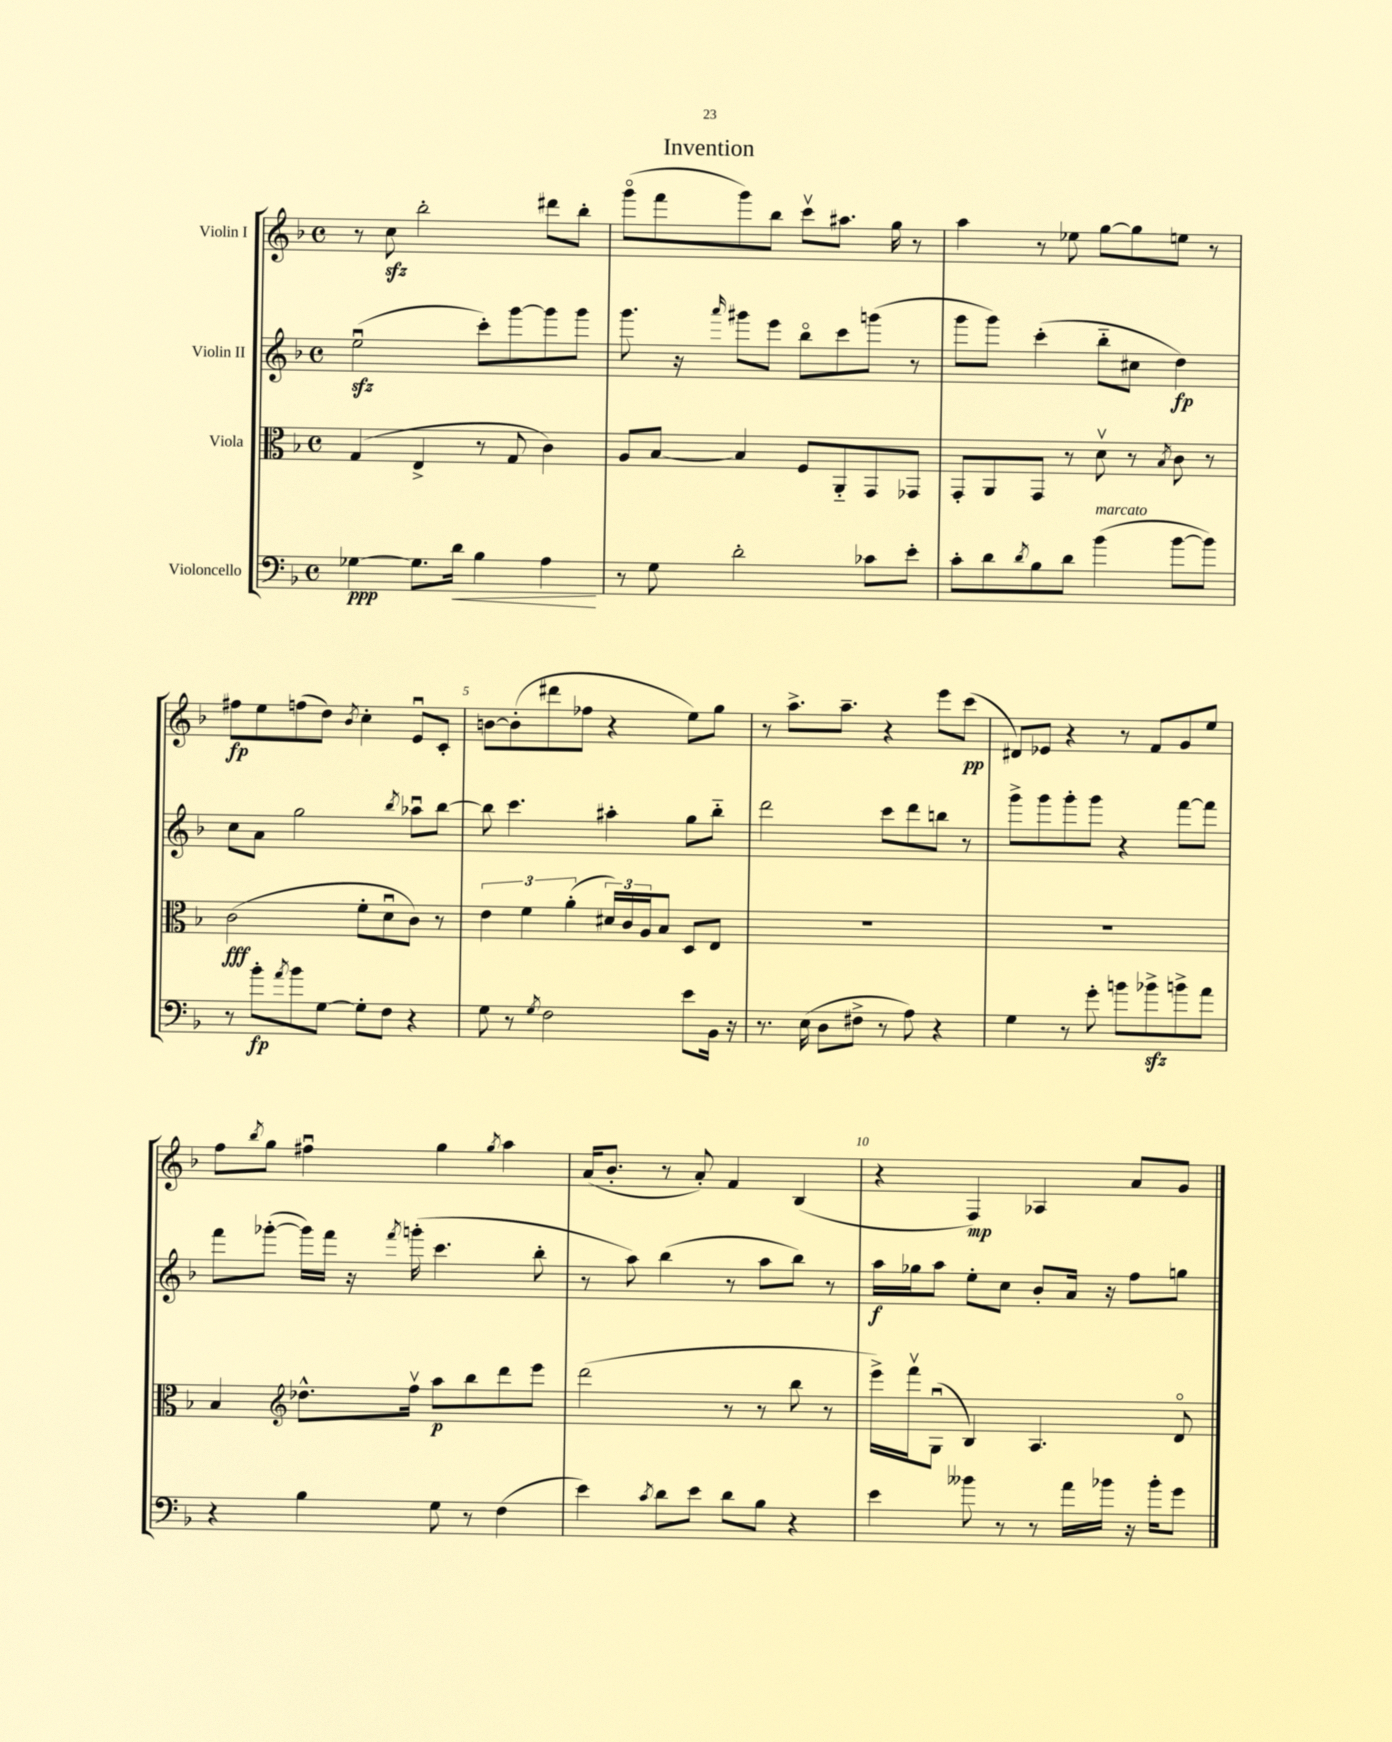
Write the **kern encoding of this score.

**kern	**dynam	**kern	**dynam	**kern	**dynam	**kern	**dynam
*part4	*part4	*part3	*part3	*part2	*part2	*part1	*part1
*staff4	*staff4	*staff3	*staff3	*staff2	*staff2	*staff1	*staff1
*I"Violoncello	*	*I"Viola	*	*I"Violin II	*	*I"Violin I	*
*clefF4	*	*clefC3	*	*clefG2	*	*clefG2	*
*k[b-]	*	*k[b-]	*	*k[b-]	*	*k[b-]	*
*M4/4	*	*M4/4	*	*M4/4	*	*M4/4	*
*met(c)	*	*met(c)	*	*met(c)	*	*met(c)	*
=1	=1	=1	=1	=1	=1	=1	=1
[4G-X\	ppp	(4G/	.	(2eezzu\	.	8r	.
.	.	.	.	.	.	8cczz\	.
8.G-\L]	.	4E^/	.	.	.	2bb-'\	.
!	!LO:HP:b	!	!	!	!	!	!
16d\Jk	<	.	.	.	.	.	.
4B-\	.	8r	.	8ccc'\L)	.	.	.
.	.	8G/	.	[8ggg\	.	.	.
4A\	.	4c\)	.	8ggg\]	.	8ddd#X\L	.
.	.	.	.	8ggg\J	.	8bb-'\J	.
.	[	.	.	.	.	.	.
=2	=2	=2	=2	=2	=2	=2	=2
8r	.	8A/L	.	8.ggg\	.	(8ggg\L	.
8G\	.	[8B-/J	.	.	.	8fff\	.
.	.	.	.	16r	.	.	.
.	.	.	.	16qqaaa/	.	.	.
2d'\	.	4B-/]	.	8ggg#X\L	.	8ggg\)	.
.	.	.	.	8eee\J	.	8bb-\J	.
.	.	8F/L	.	8bb-\L	.	8cccv\L	.
.	.	8AA/	.	8ccc\	.	8.aa#X\J	.
8c-X\L	.	8GG/	.	(8gggn\J	.	.	.
.	.	.	.	.	.	16gg\	.
8e'\J	.	8GG-X/J	.	8r	.	8r	.
=3	=3	=3	=3	=3	=3	=3	=3
8c'\L	.	8GG'/L	.	8ggg\L	.	4aa\	.
8d\	.	8AA/	.	8ggg\J)	.	.	.
8qd/	.	.	.	.	.	.	.
8B-\	.	8GG/J	.	(4ccc'\	.	8r	.
8d\J	.	8r	.	.	.	8ee-X\	.
!LO:TX:a:i:t=marcato	!	!	!	!	!	!	!
(4b-\	.	8dv\	.	8bb-\L	.	[8gg\L	.
.	.	8r	.	8cc#X\J	.	8gg\]	.
.	.	8qB-/	.	.	.	.	.
[8b-\L	.	8c\	.	4dd\)	fp	8een\J	.
8b-\J])	.	8r	.	.	.	8r	.
!!LO:LB:g=z
=4	=4	=4	=4	=4	=4	=4	=4
8r	.	(2c\	fff	8cc\L	.	8ff#X\L	fp
8b-'\L	fp	.	.	8a\J	.	8ee\	.
8qa/	.	.	.	.	.	.	.
8b-\	.	.	.	2gg\	.	(8ffn\	.
[8G\J	.	.	.	.	.	8dd\J)	.
.	.	.	.	.	.	8qb-/	.
8G'\L]	.	8f'\L	.	.	.	4cc'\	.
8F\J	.	8du\	.	.	.	.	.
.	.	.	.	8qbb-/	.	.	.
4r	.	8c\J)	.	8aa-Xu\L	.	8eu/L	.
.	.	8r	.	[8bb-\J	.	8c'/J	.
=5	=5	=5	=5	=5	=5	=5	=5
8G\	.	6e\	.	8bb-\]	.	[8bn\L	.
8r	.	.	.	4.ccc\	.	(8b'\]	.
.	.	6f\	.	.	.	.	.
8qG/	.	.	.	.	.	.	.
2F\	.	.	.	.	.	8ddd#X\	.
.	.	(6a'\	.	.	.	.	.
.	.	.	.	.	.	8ff-X\J	.
.	.	24d#X/LL)	.	4aa#X'\	.	4r	.
.	.	24c/	.	.	.	.	.
.	.	24A/J	.	.	.	.	.
.	.	8B-/J	.	.	.	.	.
8e\L	.	8D/L	.	8gg\L	.	8ee\L)	.
16BB-\Jk	.	8E/J	.	8bb-\J	.	8gg\J	.
16r	.	.	.	.	.	.	.
=6	=6	=6	=6	=6	=6	=6	=6
8.r	.	1r	.	2ddd\	.	8r	.
.	.	.	.	.	.	8.aa^\L	.
(16E\	.	.	.	.	.	.	.
8D\L	.	.	.	.	.	.	.
.	.	.	.	.	.	8.aa~\J	.
8F#X^\J	.	.	.	.	.	.	.
8r	.	.	.	8ccc\L	.	4r	.
8A\)	.	.	.	8ddd\	.	.	.
4r	.	.	.	8bbn\J	.	8eee\L	.
.	.	.	.	8r	.	(8ccc\J	pp
=7	=7	=7	=7	=7	=7	=7	=7
4G\	.	1r	.	8ggg^\L	.	8d#X/L)	.
.	.	.	.	8ggg\	.	8e-X/J	.
8r	.	.	.	8ggg'\	.	4r	.
8g'\	.	.	.	8ggg\J	.	.	.
8bn\L	.	.	.	4r	.	8r	.
8b-Xzz^\	.	.	.	.	.	8f/L	.
8bn^\	.	.	.	[8fff\L	.	8g/	.
8a\J	.	.	.	8fff\J]	.	8ee/J	.
!!LO:LB:g=z
=8	=8	=8	=8	=8	=8	=8	=8
4r	.	4B-/	.	8fff\L	.	8ff\L	.
.	.	.	.	.	.	8qbb-/	.
.	.	.	.	([8ggg-X'\J	.	8gg\J	.
*	*	*clefG2	*	*	*	*	*
4B-\	.	8.dd-X^^\L	.	16ggg-\LL])	.	4ff#Xu\	.
.	.	.	.	16fff\JJ	.	.	.
.	.	.	.	16r	.	.	.
.	.	.	.	8qfff/	.	.	.
.	.	16ffv\Jk	.	(16gggn'\	.	.	.
8G\	.	8aa\L	p	4.ccc\	.	4gg\	.
8r	.	8bb-\	.	.	.	.	.
.	.	.	.	.	.	8qgg/	.
(4F\	.	8ddd\	.	.	.	4aa\	.
.	.	8eee\J	.	8bb-'\	.	.	.
=9	=9	=9	=9	=9	=9	=9	=9
4e\)	.	(2ddd\	.	8r	.	(16a/KL	.
.	.	.	.	.	.	8.b-'/J	.
.	.	.	.	8aa\)	.	.	.
8qc/	.	.	.	.	.	.	.
8d\L	.	.	.	(4bb-\	.	8r	.
8e\J	.	.	.	.	.	8a'/)	.
8d\L	.	8r	.	8r	.	4f/	.
8B-\J	.	8r	.	8aa\L	.	.	.
4r	.	8bb-\	.	8bb-\J)	.	(4B-/	.
.	.	8r	.	8r	.	.	.
=10	=10	=10	=10	=10	=10	=10	=10
4e\	.	16eee^\LL)	.	16aa\LL	f	4r	.
.	.	16fffv\J	.	16gg-X\J	.	.	.
.	.	(8Gu\J	.	8aa\J	.	.	.
8b--X\	.	4B-/)	.	8ee'\L	.	4F/)	mp
8r	.	.	.	8cc\J	.	.	.
8r	.	4.A/	.	8b-'/L	.	4A-X/	.
16a\LL	.	.	.	16a/Jk	.	.	.
16b-X\JJ	.	.	.	16r	.	.	.
16r	.	.	.	8ff\L	.	8a/L	.
16b-'\KL	.	.	.	.	.	.	.
8g\J	.	8d/	.	8ggn\J	.	8g/J	.
==	==	==	==	==	==	==	==
*-	*-	*-	*-	*-	*-	*-	*-
